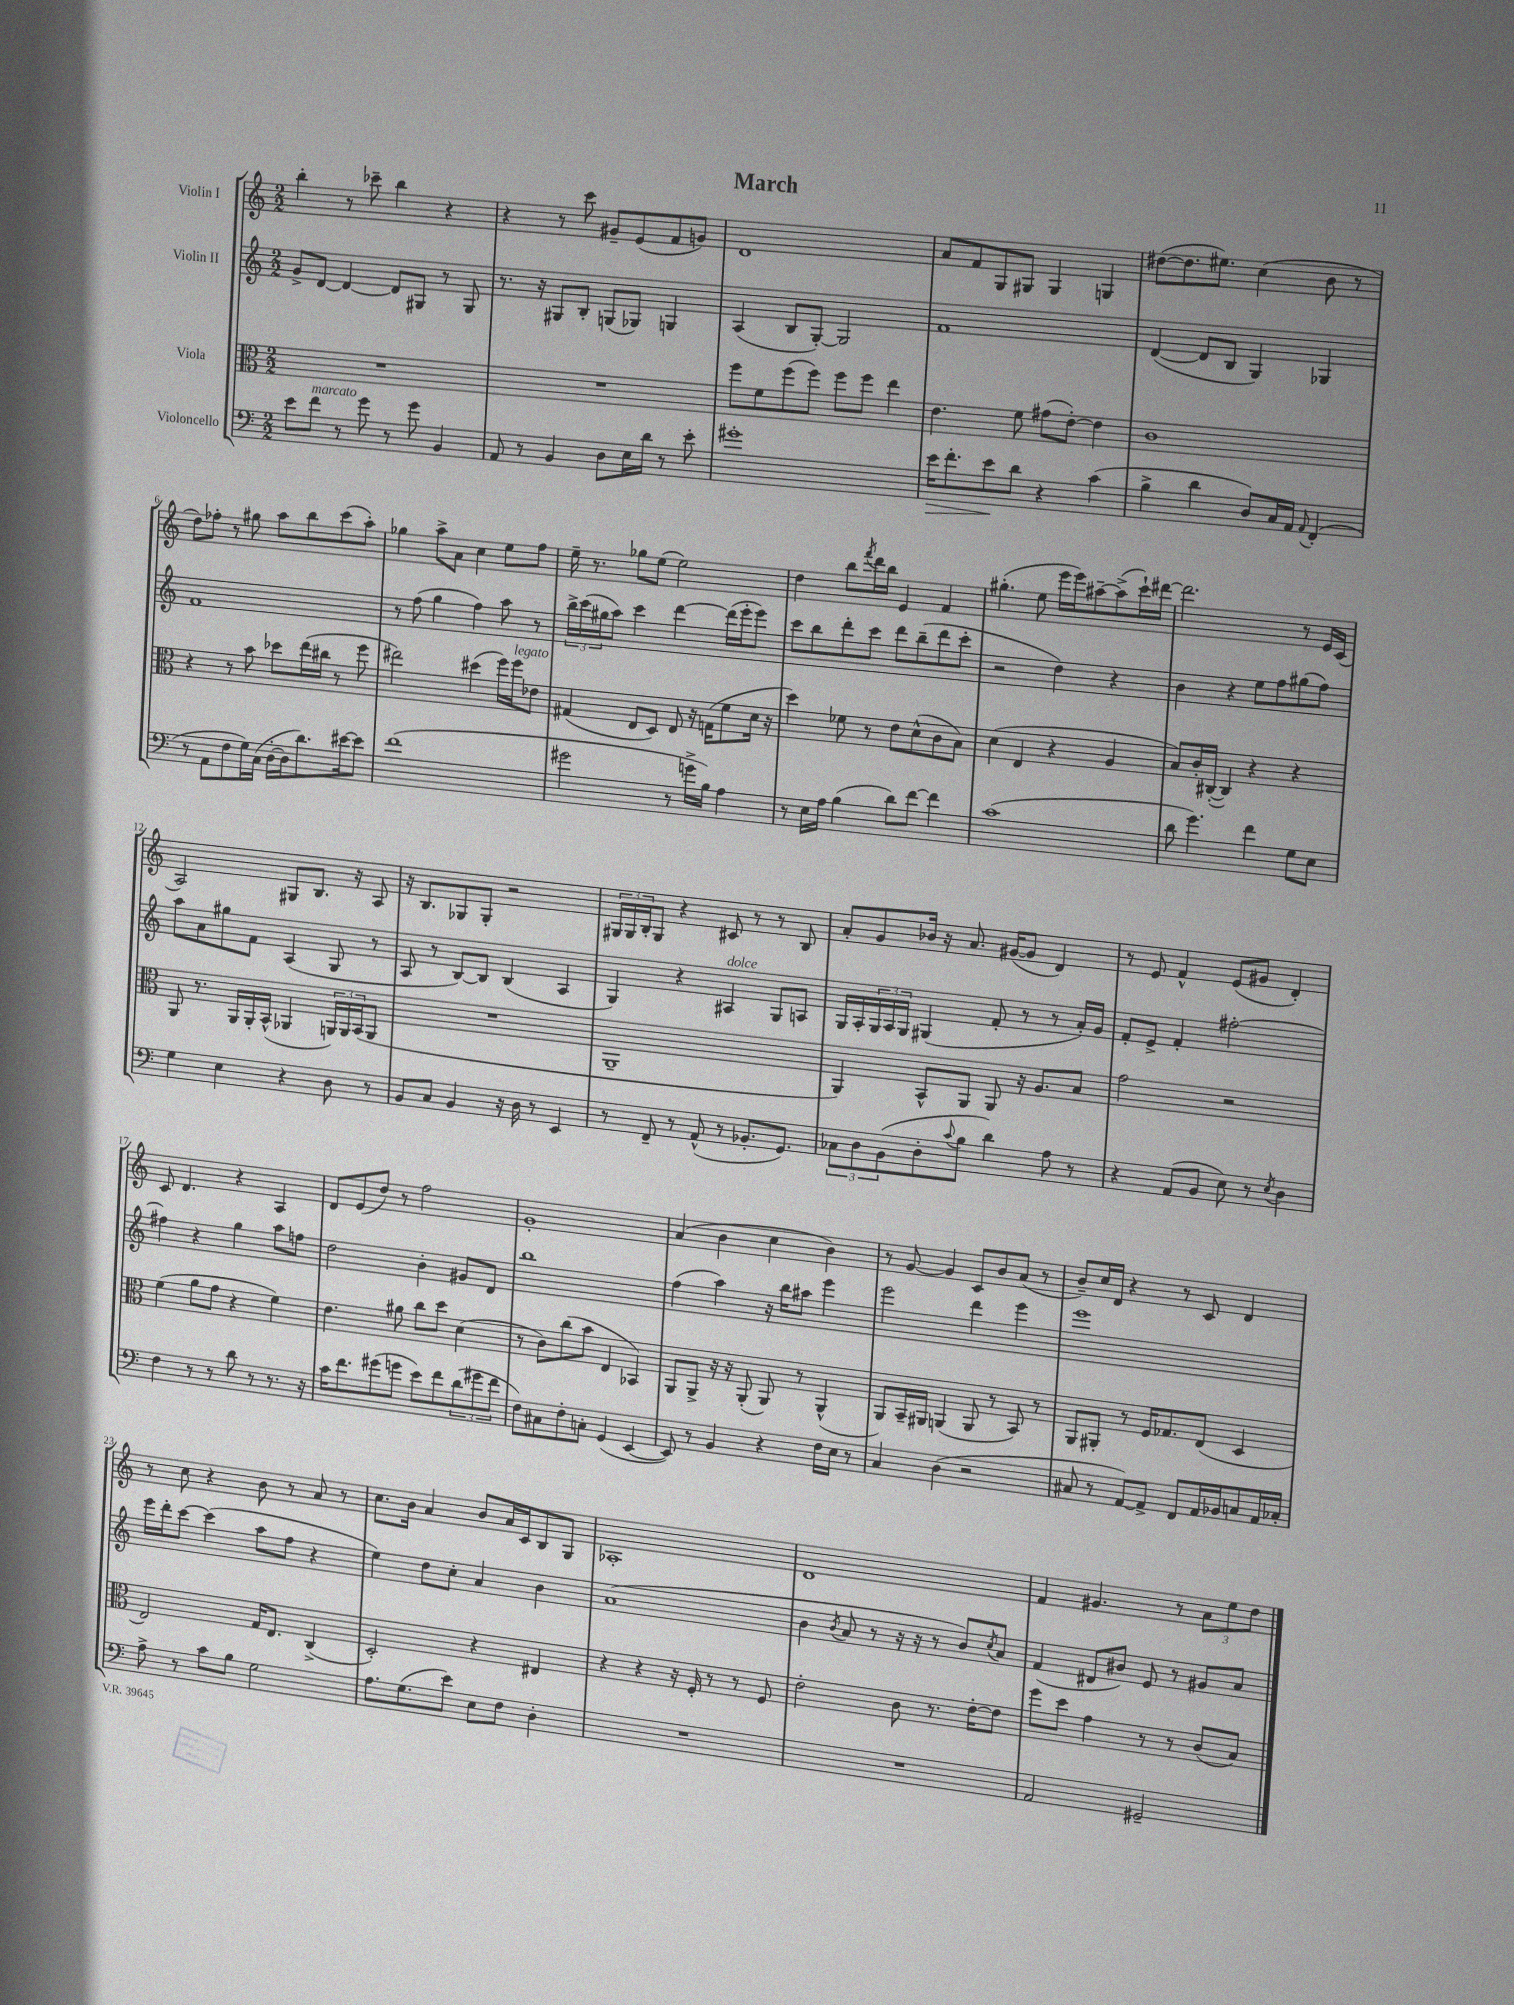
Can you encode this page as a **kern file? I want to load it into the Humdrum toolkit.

**kern	**kern	**kern	**kern
*staff4	*staff3	*staff2	*staff1
*clefF4	*clefC3	*clefG2	*clefG2
*k[]	*k[]	*k[]	*k[]
*M2/2	*M2/2	*M2/2	*M2/2
8e\L	1r	8g^/L	4bb'\
8f\J	.	[8d/J	.
8r	.	4d/_	8r
8g\	.	.	8ccc-~\
8r	.	8d/]L	4bb\
8g\	.	8G#/J	.
4BB/	.	8r	4r
.	.	8G#/	.
=	=	=	=
8AA/	1r	8.r	4r
8r	.	.	.
.	.	16r	.
4BB/	.	8G#/L	8r
.	.	8B'/J	8ccc\
8D\L	.	(8G/L	8g#~/L
16E\L	.	8G-/J)	(8e/
16d\JJ	.	.	.
8r	.	4G/	8f/
8e'\	.	.	8g/J)
=	=	=	=
1g#'	8ff\L	(4A/	1d
.	8f\	.	.
.	(8ff\	8B/L	.
.	8ff\J)	[8G'/J)	.
.	8ff\L	2G/]	.
.	8ff\J	.	.
.	4ee\	.	.
=	=	=	=
16e\LK	4.e\	1f	8a/L
8.f'\	.	.	.
.	.	.	8f/
8e\	.	.	8G/
8d\J	8f\	.	8G#/J
4r	(8g#\L	.	4G#/
.	[8e'\J)	.	.
(4c\	4e\]	.	4G/
=	=	=	=
4B^\	1c	([4d/	([8dd#\L
.	.	.	8.dd#\]
4d\	.	8d/]L	.
.	.	.	8.ee#\J)
.	.	8B/J	.
8D/L)	.	4G/)	(4cc\
16C/L	.	.	.
16AA/JJ	.	.	.
8qqAA/	.	.	.
(4FF'/	.	4G-/	8b\
.	.	.	8r
=	=	=	=
8r	4r	1f	8dd\L)
8AA\L	.	.	8ff-'\J
8F\	8r	.	8r
16G\L)	8b\	.	8gg#\
(16C\JJ	.	.	.
[16D'\LL	8dd-\L	.	8aa\L
16D\]J	.	.	.
8.d\)	(16ee\L	.	8bb\
.	16cc#\JJ	.	.
.	8r	.	(8ccc\
[16e#\k	.	.	.
8e#\]J	8ff\	.	8aa'\J)
=	=	=	=
(1f	2ee#\)	8r	4gg-\
.	.	(8ff\	.
.	.	4gg\	8aa^\L
.	.	.	8a\J
.	(4dd#\	4ff\)	4cc\
.	16ff\LL)	8aa\	8ee\L
.	16ff\J	.	.
.	8e-\J	8r	8ff\J
=	=	=	=
2g#\	(4G#/	24bb^\LL	16ee~\
.	.	(24ccc\	.
.	.	.	8.r
.	.	24gg#\J	.
.	.	8aa\J)	.
.	8E/L	4ccc\	8gg-\L
.	8D/J)	.	(8ee\J
8r	8E/	[4ddd\	2ee\)
16g^\LL	16r	.	.
16B\JJ)	(16G\LK	.	.
4A\	8f\	(16ddd\]LL	.
.	.	16eee'\J	.
.	16d\Jk	8eee\J)	.
.	16r	.	.
=	=	=	=
8r	4dd\)	8ccc\L	4dd\
16E\LL	.	8bb\	.
16A\JJ	.	.	.
(4B\	8f-\	8ddd'\	8bb\L
.	.	.	8qfff/
.	8r	8ccc\J	16ddd\L
.	.	.	16bb\JJ
8d\L)	8e\L	8ddd\L	4e/
[8f\J	(8d^^\	(8bb~\	.
4f\]	8c\	8ddd\	4f/
.	8B\J)	8ccc'\J	.
=	=	=	=
(1c	(4d\	2r	(4.gg#'\
.	4E/	.	.
.	.	.	8ee\
.	4r	4dd\)	16eee\LL
.	.	.	16eee\J)
.	.	.	[8aa#~\
.	4A/	4r	(8aa#^\]
.	.	.	16ccc`\L)
.	.	.	[16ddd#\JJ
=	=	=	=
8d\	8B/L)	4b\	2.ddd#\]
4.g\)	16c'/L	.	.
.	([16C#'/JJ	.	.
.	4C#/])	4r	.
4f\	4r	8ee\L	.
.	.	8ff\	.
8G\L	4r	(8gg#\	8r
8E\J	.	8ff\J)	16e/LL
.	.	.	(16c/JJ
=	=	=	=
4G\	8AA/	8aa\L	2A/)
.	8.r	8a\	.
4E\	.	8gg#\	.
.	16AA/LL	.	.
.	16AA'/	8f\J	.
.	(16BB^^/JJ	.	.
4r	4AA-/	(4A/	8G#/L
.	.	.	8.B/J
8D\	24AA/LL)	8G/	.
.	24AA/	.	.
.	.	.	16r
.	(24BB/J	.	.
8r	8AA/J	8r	8A/
=	=	=	=
8BB/L	1r	8A/	16r
.	.	.	8.B/L
8C/J	.	8r	.
4BB/	.	[8B/L)	8G-/
.	.	8B/]J	8G-'/J
16r	.	(4B/	2r
16D\	.	.	.
8r	.	.	.
4EE/	.	4A/	.
=	=	=	=
8r	1AA~	4G/)	24G#/LL
.	.	.	24G#/
.	.	.	24B'/J
8FF~/	.	.	8G#/J
8r	.	4r	4r
(8AA^^/	.	.	.
8r	.	4A#/	8c#/
8.BB-'/L	.	.	8r
.	.	8G/L	8r
8.GG/J)	.	.	.
.	.	8A/J	8B/
=	=	=	=
12C-\L	4AA/)	16G/LL	8a'/L
.	.	16A'/	.
12D\	.	.	.
.	.	24G/	8g/
(12BB\	.	24A/	.
.	.	24G/JJ	.
8D'\	8BB^^/L	(4G#/	16b-/Jk
.	.	.	16r
8qqc/	.	.	.
8B\J	8AA/J	.	8.a/
4d\)	8AA/	8f'/	.
.	.	.	([16g#/LK
.	16r	8r	8g#/]J
.	8.A/L	.	.
8A\	.	8r	4d/)
8r	8B/J	16a'/LL)	.
.	.	16g/JJ	.
=	=	=	=
4r	2g\	8f'/L	8r
.	.	8e^/J	8e/
(8AA/L	.	4f'/	4f^^/
8BB/J	.	.	.
8E\)	2r	[2ff#'\	(8e/L
8r	.	.	8g#/J
8qE/	.	.	.
4D\	.	.	4d'/)
=	=	=	=
4F\	(4f\	4ff#\]	8c/
.	.	.	4.d/
8r	8a\L	4r	.
8r	8g\J	.	.
8d\	4r	4gg\	4r
8r	.	.	.
8.r	4f\)	8aa\L	4A/
.	.	8ff\J	.
16r	.	.	.
=	=	=	=
16c\LK	4.e\	2dd\	8d/L
8.f\	.	.	.
.	.	.	(8e/
(8g#\	.	.	8dd/J)
8g\J	8a#\	.	8r
8e\L)	8cc\L	4b'\	2ff\
8f\	8dd\J	.	.
(12d\	(4d\	8g#/L	.
12g#\	.	.	.
.	.	8d/J	.
12f\J	.	.	.
=	=	=	=
8F\L)	8r	1bb	1g'
8C#\	8c\L)	.	.
8F'\	(8cc\	.	.
8C'\J	8b\J	.	.
(4GG/	4E/	.	.
[4EE/	4BB-/)	.	.
=	=	=	=
8EE/])	8AA/L	(4ff\	(4a/
8r	8AA^/J	.	.
4BB/	16r	4aa\)	4b\
.	16r	.	.
.	(8AA'/	.	.
4r	8AA/)	16r	4cc\
.	.	16bb\LK	.
.	8r	8aa#\J	.
16F\LL	(4AA^^/	4eee\	4b\)
16E\JJ	.	.	.
8r	.	.	.
=	=	=	=
4C/	8AA/L)	2eee\	8r
.	16BB~/L	.	[8g/
.	16AA#/JJ	.	.
(4D\	(4AA/	.	4g/]
2r	8AA/	4ddd\	8c/L
.	8r	.	8b/
.	8BB/)	4eee\	(8a/J
.	8r	.	8r
=	=	=	=
8C#/	8AA/L	1eee	8b~/L)
8r	8AA#'/J	.	16cc/L
.	.	.	16d/JJ
[8AA/L)	8r	.	4r
8AA^/]J	16F/LK	.	.
.	8.G-/	.	.
8FF/L	.	.	8r
16AA/L	(8E/J	.	8c/
16BB-/J	.	.	.
8C/	4D/	.	4d/
16AA/L	.	.	.
16C-'/JJ	.	.	.
=	=	=	=
8A^\	2E/)	16eee\LL	8r
.	.	16ddd'\J	.
8r	.	[8ccc\J	8cc\
8c\L	.	(4ccc\]	4r
8B\J	.	.	.
2G\	16G/LK	8aa\L	8b\
.	8.E/J	.	.
.	.	8ff\J	8r
.	(4C^/	4r	8a/
.	.	.	8r
=	=	=	=
8.A\L	2D'/)	4ee\)	8.cc\L
(8.G\	.	.	16b\Jk
.	.	8dd\L	4a/
8e\J)	.	8cc'\J	.
8E\L	4r	4a/	8b/L
8F\J	.	.	16a/L
.	.	.	16c/J
4D'\	4E#/	4b\	8B/
.	.	.	8G/J
=	=	=	=
1r	4r	(1a	1A-'
.	4r	.	.
.	16r	.	.
.	16F'/	.	.
.	8r	.	.
.	8r	.	.
.	8F/	.	.
=	=	=	=
1r	2e'\	4b\	1d
.	.	8qb/	.
.	.	8a/	.
.	.	8r	.
.	8c\	16r	.
.	.	16r	.
.	8.r	8r	.
.	.	8b/L)	.
.	[16e'\LK	.	.
.	.	8qcc/	.
.	8e\]J	8a/J	.
=	=	=	=
2AA/	8ff\L	(4f/	4f/
.	8dd\J	.	.
.	4g\	8d#/L	4.g#/
.	.	8b#/J)	.
2GG#~/	8r	8e/	.
.	8r	8r	8r
.	(8c/L	8g#/L	12a\L
.	.	.	12ee\
.	8B/J)	8a/J	.
.	.	.	12dd\J
==	==	==	==
*-	*-	*-	*-
